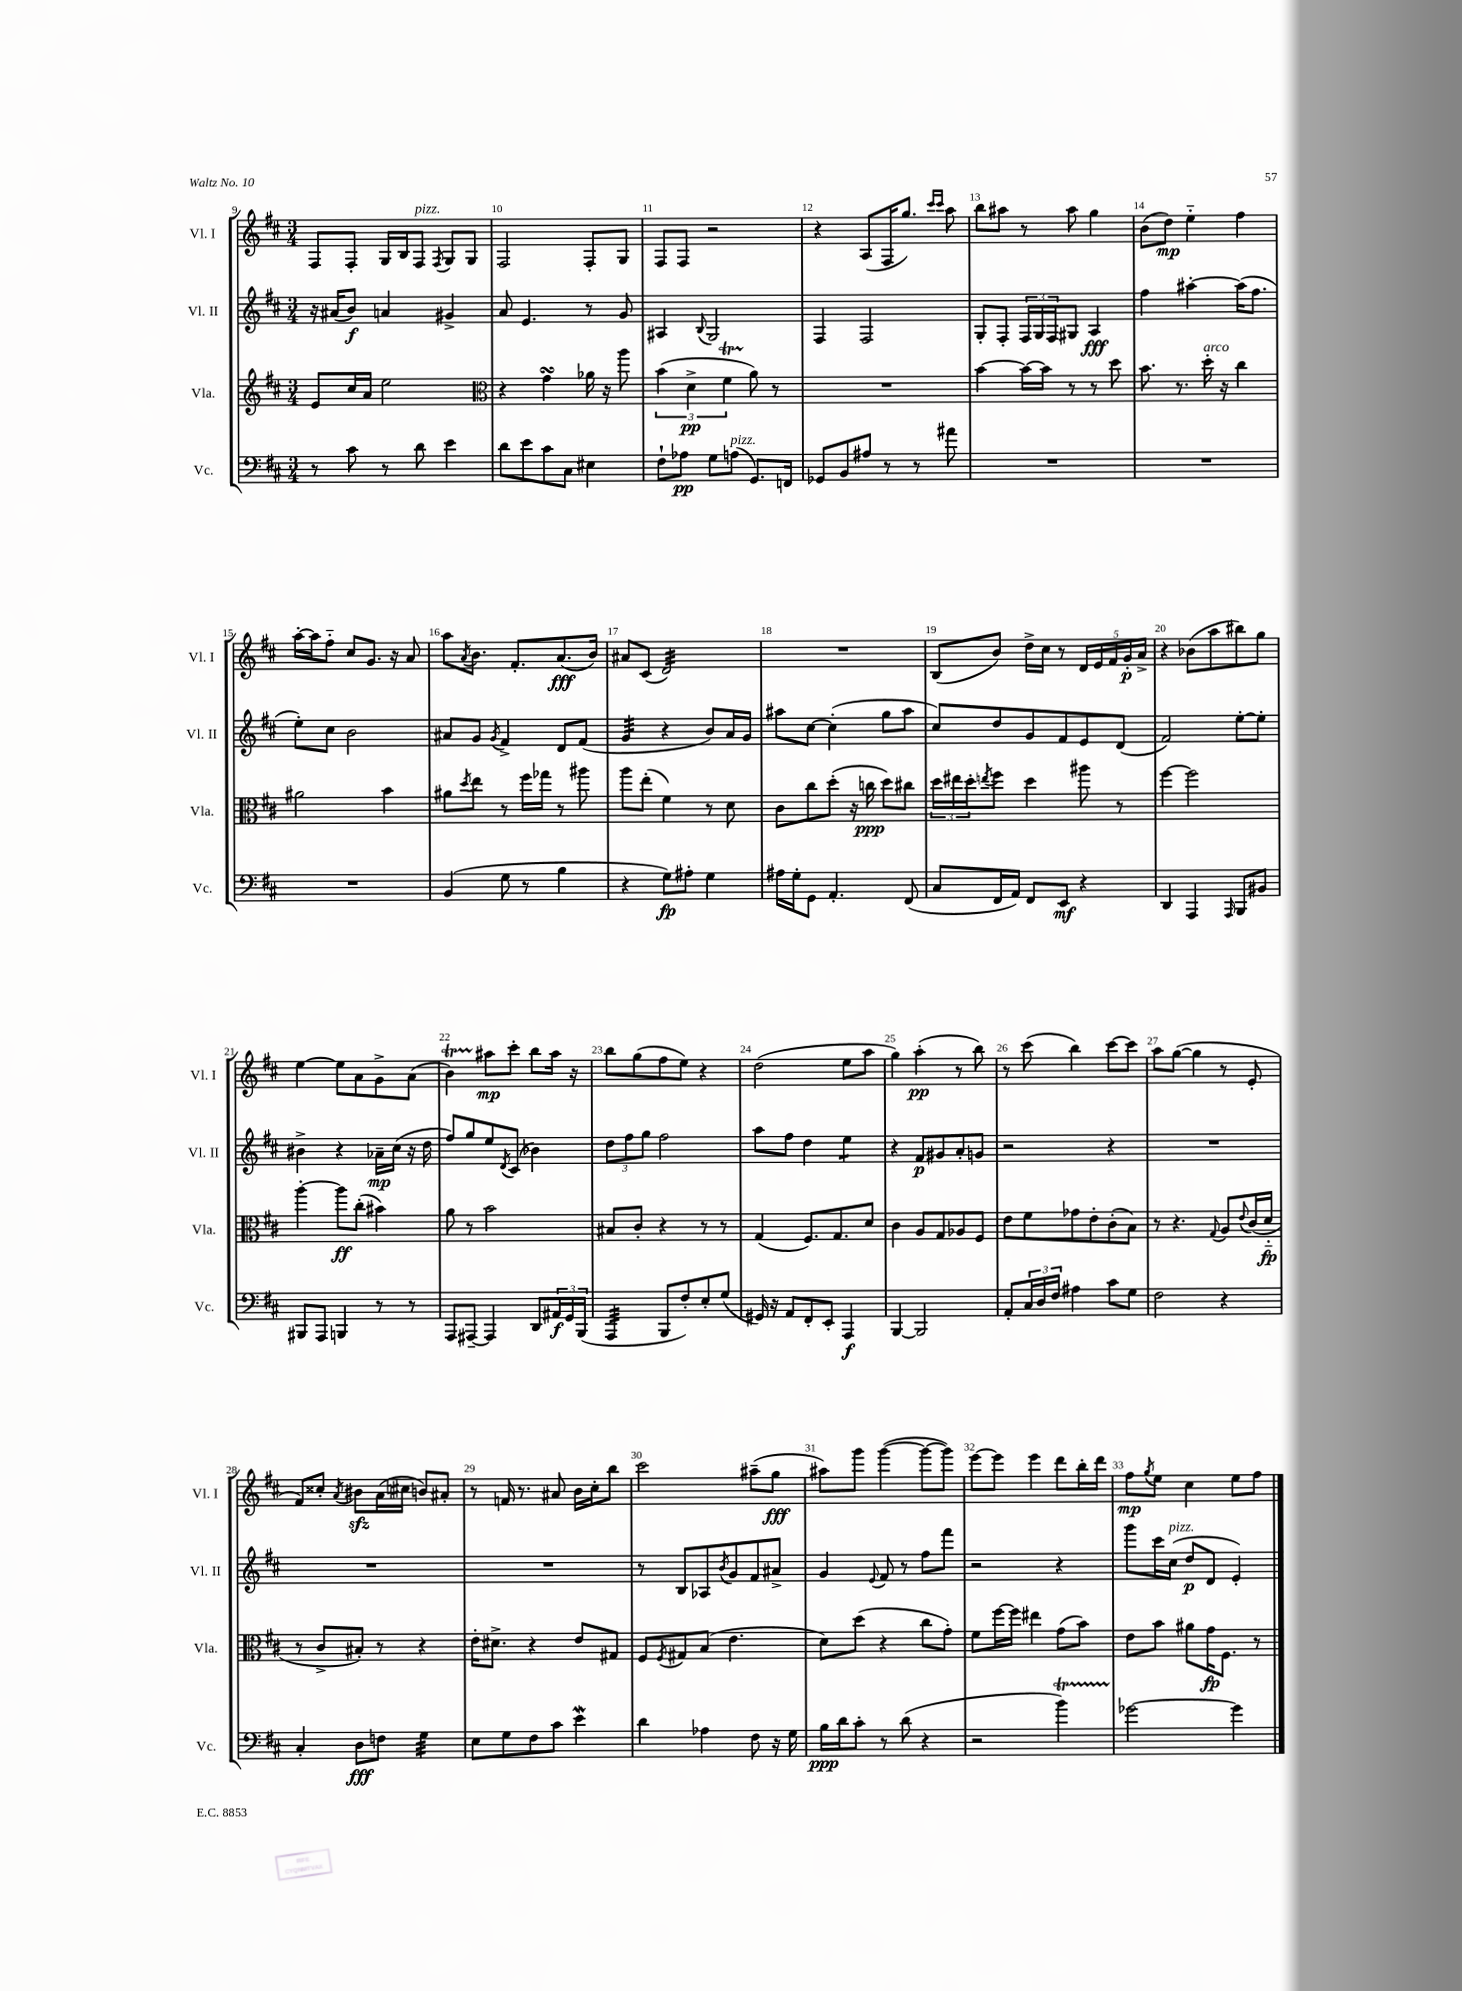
<<
\new StaffGroup <<
\new Staff = "s0" \with { instrumentName = "Vl. I" shortInstrumentName = "Vl. I" } {
    \clef treble \key d \major \numericTimeSignature \time 3/4
    fis8 fis8-. g16 b16 fis8^\markup { \italic "pizz." } \acciaccatura { fis8 } g8 g8 |
    fis2 fis8-. g8 |
    fis8 fis8 r2 |
    r4 a8( fis16 g''8.) \grace { cis'''16 cis'''16 } a''8 |
    b''8 ais''8 r8 ais''8 g''4 |
    b'8( d''8\mp) e''4-_ fis''4 |
    a''16~-. a''16 fis''8-_ cis''8 g'8. r16 a'8 |
    a''8 \acciaccatura { a'8 } b'8. fis'8.-. a'8.\fff( b'16) |
    ais'8 cis'8( d'2:32) |
    R2. |
    b8( b'8) d''16-> cis''16 r8 \tuplet 5/4 { d'16 e'16 fis'16 g'16-.\p a'16-> } |
    r4 bes'8( a''8 bis''8) g''8 |
    e''4~ e''8 a'8 g'8-> a'8( |
    b'4\startTrillSpan) ais''8\stopTrillSpan\mp cis'''8-. b''8 ais''16 r16 |
    b''8 g''8( fis''8 e''8) r4 |
    d''2( e''8 a''8 |
    g''4) a''4-.\pp( r8 b''8) |
    r8 cis'''8( b''4) cis'''8~ cis'''8 |
    a''8 g''8~( g''4 r8 e'8-. |
    fis'8) cisis''8-. \acciaccatura { a'8 } bis'8\sfz a'16( cis''16 b'8) ais'8-. |
    r8 f'16 r8. ais'8 b'16 cis''16-. b''8 |
    cis'''2 ais''8--( g''8\fff |
    ais''8) g'''8 g'''4~( g'''8~ g'''8) |
    e'''8~ e'''8 e'''4 d'''8 b''16-. d'''16 |
    fis''8\mp \acciaccatura { g''8 } e''8 cis''4 e''8 fis''8 \bar "|." |
}
\new Staff = "s1" \with { instrumentName = "Vl. II" shortInstrumentName = "Vl. II" } {
    \clef treble \key d \major \numericTimeSignature \time 3/4
    r16 ais'16( b'8\f) a'4 gis'4-> |
    a'8 e'4. r8 g'8 |
    ais4 \appoggiatura { b8 } g2 |
    fis4 fis2 |
    g8-. fis8-. \tuplet 3/2 { fis16 g16 fis16 } gis8 a4\fff |
    fis''4 ais''4~-. ais''16( fis''8. |
    e''8-.) cis''8 b'2 |
    ais'8 g'8 \acciaccatura { g'8 } fis'4-> d'8 fis'8( |
    g'4:32 r4 b'8) a'16 g'16 |
    ais''8 cis''8~ cis''4-.( g''8 ais''8 |
    cis''8) d''8 g'8 fis'8 e'8 d'8( |
    fis'2) e''8~-. e''8-. |
    bis'4-> r4 aes'16--\mp cis''16( r16 d''16 |
    fis''8) g''8 e''8 \acciaccatura { d'8 } cis'8( bes'4) |
    \tuplet 3/2 { d''8 fis''8 g''8 } fis''2 |
    a''8 fis''8 d''4 e''4:8 |
    r4 fis'8\p gis'8 a'8-. g'8 |
    r2 r4 |
    R2. |
    R2. |
    R2. |
    r8 b8 aes8 \acciaccatura { b'8 } g'8 fis'8 ais'8-> |
    g'4 \appoggiatura { e'8 } fis'8 r8 fis''8 fis'''8 |
    r2 r4 |
    g'''8 cis'''16 cis''16^\markup { \italic "pizz." }( d''8\p d'8 e'4-.) \bar "|." |
}
\new Staff = "s2" \with { instrumentName = "Vla." shortInstrumentName = "Vla." } {
    \clef treble \key d \major \numericTimeSignature \time 3/4
    e'8 cis''16 a'16 e''2 |
    \clef alto r4 g'4\turn aes'16 r16 a''8 |
    \tuplet 3/2 { b'4( d'4->\pp fis'4\startTrillSpan } a'8\stopTrillSpan) r8 |
    R2. |
    b'4~ b'16~ b'16 r8 r8 d''8 |
    b'8. r8. d''16-.^\markup { \italic "arco" } r16 cis''4 |
    ais'2 b'4 |
    ais'8 \acciaccatura { d''8 } e''8 r8 fis''16 ges''16 r8 ais''8 |
    a''8 e''8-.( fis'4) r8 d'8 |
    cis'8 cis''8 d''8-.( r16 c''16\ppp d''8) cis''8 |
    \tuplet 3/2 { d''16 eis''16 d''16-. } \acciaccatura { e''8 } fis''8 d''4 ais''8 r8 |
    fis''4~ fis''2 |
    a''4~-. a''8\ff cis''8-.( bis'4) |
    a'8 r8 b'2 |
    bis8 cis'8-. r4 r8 r8 |
    g4( fis8.) g8. d'8 |
    cis'4 a8 g8 aes8 fis8 |
    e'8 fis'8 ges'8 e'8-. cis'8-.( b8) |
    r8 r4. \appoggiatura { g8 } a8 \appoggiatura { e'8 } cis'16( d'16-_\fp |
    r8 cis'8-> bis8-.) r8 r4 |
    e'16-. dis'8.-> r4 e'8 gis8 |
    fis8 \acciaccatura { fis8 } gis8 b8( e'4. |
    d'8) d''8( r4 cis''8 g'8-.) |
    fis'8 fis''16~ fis''16 eis''4 g'8( b'8) |
    e'8 b'8 ais'8 g'16\fp fis8. r8 \bar "|." |
}
\new Staff = "s3" \with { instrumentName = "Vc." shortInstrumentName = "Vc." } {
    \clef bass \key d \major \numericTimeSignature \time 3/4
    r8 cis'8 r8 d'8 e'4 |
    d'8 e'8 cis'8 cis8 eis4 |
    fis8-! aes8\pp g8 a8^\markup { \italic "pizz." }( g,8.) f,16 |
    ges,8 b,8 ais8 r8 r8 ais'8 |
    R2. |
    R2. |
    R2. |
    b,4( g8 r8 b4 |
    r4 g8\fp) ais8-. g4 |
    ais16 g16-. g,8 a,4.-. fis,8( |
    cis8 fis,16 a,16) fis,8 e,8\mf r4 |
    d,4 a,,4 \grace { a,,16 } b,,8 bis,8 |
    bis,,8 a,,8 b,,4 r8 r8 |
    a,,8 ais,,8~-- ais,,4 d,8 \tuplet 3/2 { ais,16\f g,16 b,,16( } |
    a,,4:32 b,,8 fis8-.) e8-. g8( |
    gis,16) r16 a,8 fis,8-. e,8-. a,,4\f |
    b,,4~ b,,2 |
    a,8-. \tuplet 3/2 { cis16 d16 fis16 } ais4 cis'8 g8 |
    fis2 r4 |
    cis4-. d8\fff f8 g4:32 |
    e8 g8 fis8 cis'8 e'4\mordent |
    d'4 aes4 fis8 r16 g16 |
    b16\ppp d'16 cis'8-. r8 d'8( r4 |
    r2 b'4\startTrillSpan) |
    ges'2~\stopTrillSpan ges'4 \bar "|." |
}
>>
>>
\layout { \context { \Score currentBarNumber = #9 \override BarNumber.break-visibility = ##(#f #t #t) barNumberVisibility = #all-bar-numbers-visible } }
